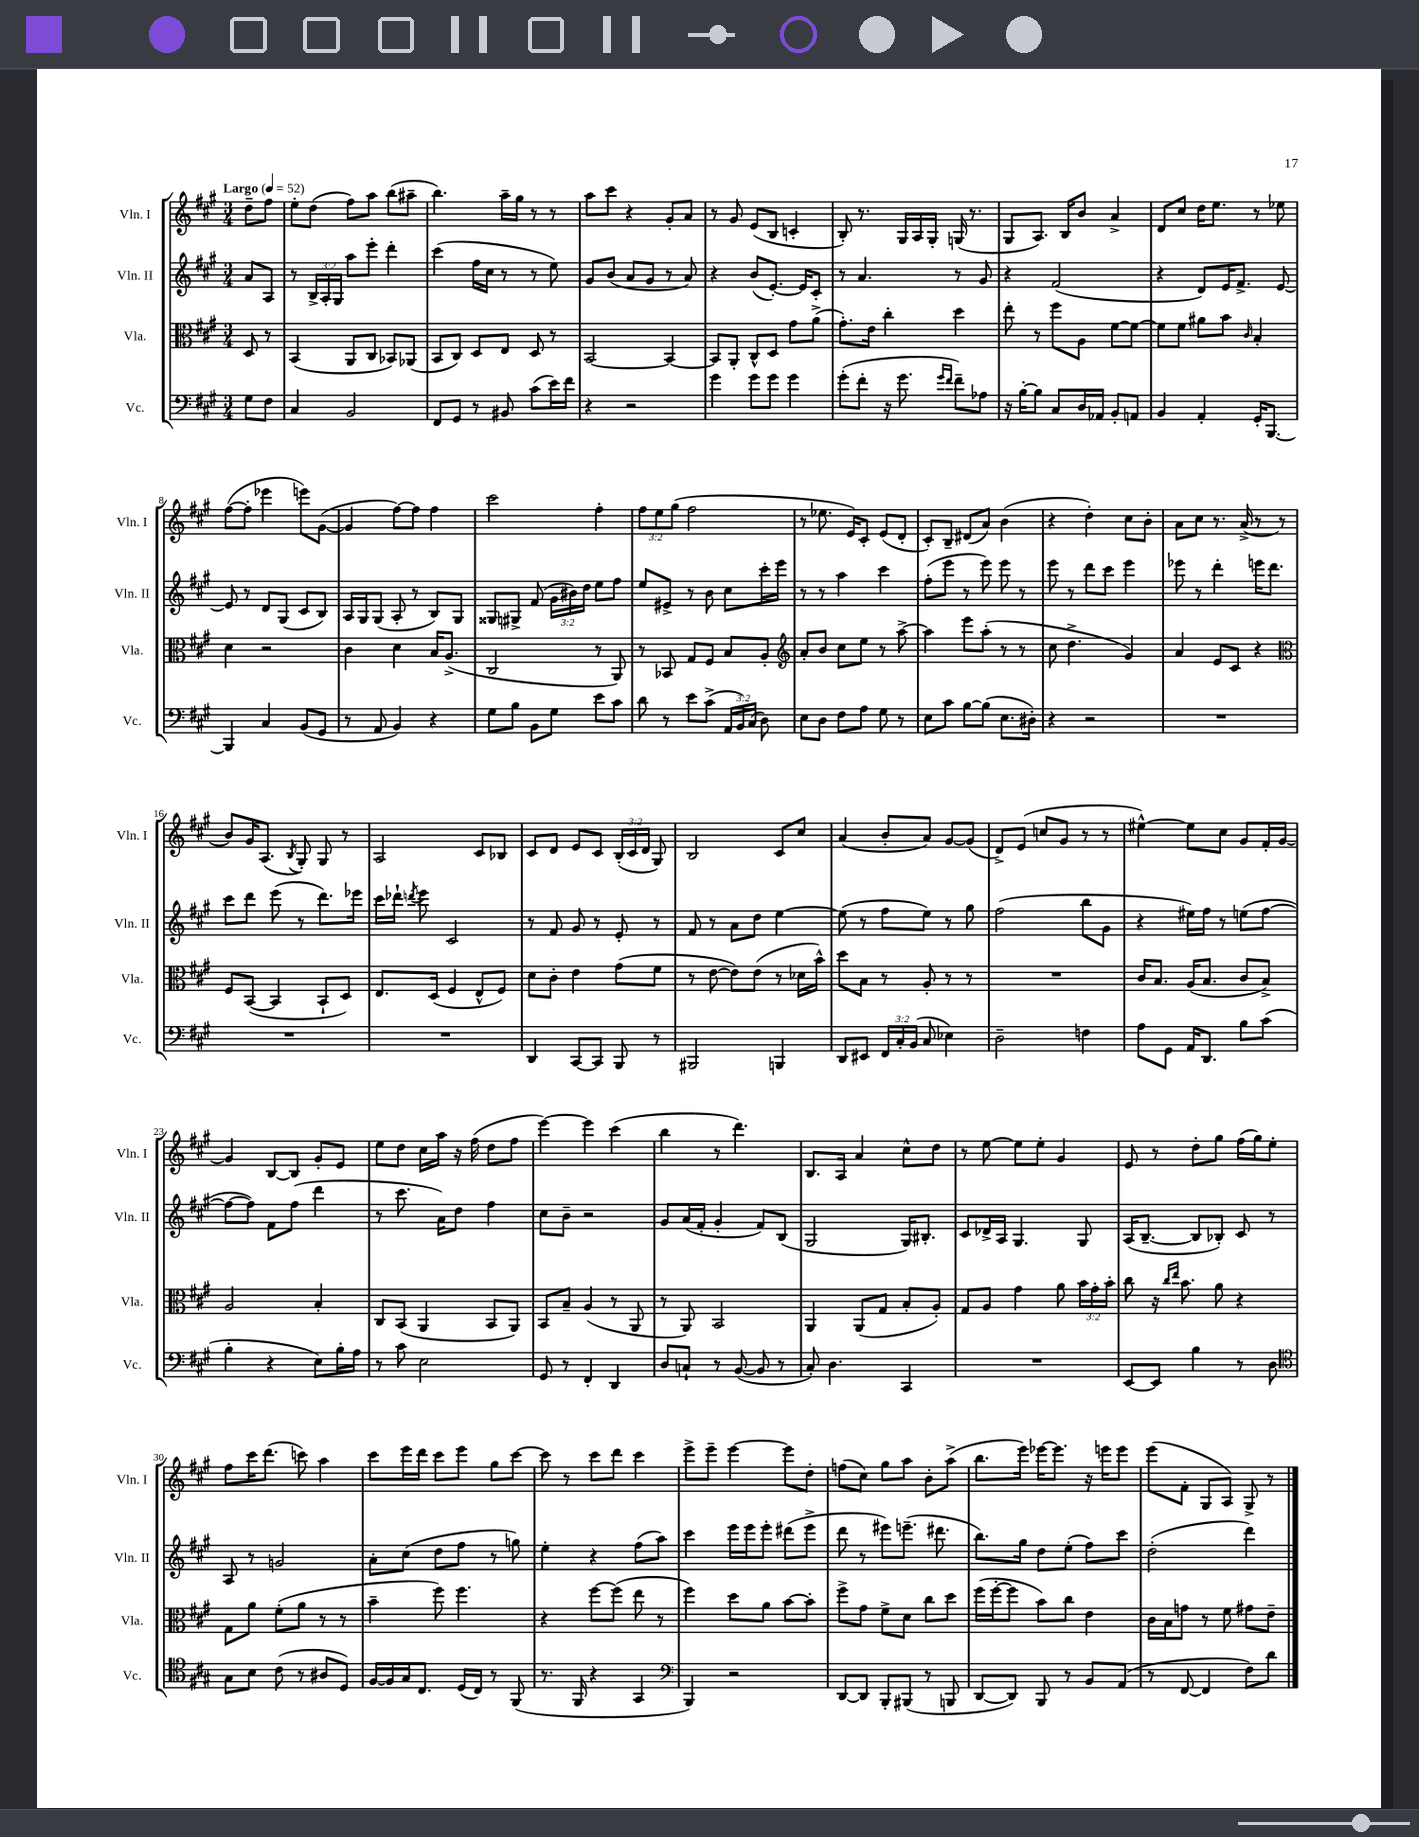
<<
\new StaffGroup <<
\new Staff = "s0" \with { instrumentName = "Vln. I" shortInstrumentName = "Vln. I" } {
    \clef treble \key a \major \numericTimeSignature \time 3/4 \override Staff.TupletNumber.text = #tuplet-number::calc-fraction-text \partial 4 \tempo "Largo" 4 = 52
    \autoBeamOff d''8[-- fis''8] |
    e''8[-. d''8]( fis''8[) a''8] b''8[( ais''8]-- |
    b''4.) a''16[-- gis''16] r8 r8 |
    a''8[ cis'''8] r4 gis'8[-. a'8] |
    r8 gis'8 e'8[( b8] c'4-. |
    b8-.) r8. gis16[ a16 gis16]-. g16( r8. |
    gis8[ a8.]) b16[ b'8] a'4-> |
    d'8[ cis''8] d''16[ e''8.] r8 ees''8 |
    fis''8[~( fis''8]-. ees'''4 e'''8[) gis'8]~( |
    gis'4 fis''8[~) fis''8] fis''4 |
    cis'''2 fis''4-. |
    \tuplet 3/2 { fis''8[ e''8 gis''8]( } fis''2 |
    r8 ees''8. e'16[) cis'8]-. e'8[( d'8]-. |
    cis'8[-.) b8]-- dis'8[( a'8]) b'4( |
    r4 d''4-.) cis''8[ b'8]-. |
    a'8[ cis''8] r8. a'16->( r8 r8 |
    b'8[) gis'16 a8.]( \acciaccatura { b8 } gis8-.) gis8 r8 |
    a2 cis'8[ bes8] |
    cis'8[ d'8] e'8[ cis'8] \tuplet 3/2 { b16[-.( cis'16 d'16] } gis8) |
    b2 cis'8[ cis''8] |
    a'4( b'8[-. a'8]) gis'8[~ gis'8]( |
    d'8[->) e'8]( c''8[ gis'8] r8 r8 |
    eis''4~-^) eis''8[ cis''8] gis'8[ fis'16-. gis'16]~ |
    gis'4 b8[~ b8] gis'8[-. e'8] |
    e''8[ d''8] cis''16[ a''16] r16 fis''16( d''8[ fis''8] |
    e'''4~) e'''4 cis'''4( |
    b''4 r8 d'''4.) |
    b8.[ a16] a'4 cis''8[-^ d''8] |
    r8 e''8~ e''8[ e''8]-. gis'4 |
    e'8 r8 d''8[-. gis''8] fis''16[( gis''16) e''8]-. |
    fis''8[ cis'''16 d'''8.]( c'''8) a''4 |
    cis'''8[ e'''16 d'''16] cis'''8[ e'''8] gis''8[ cis'''8]~ |
    cis'''8 r8 cis'''8[ d'''8] cis'''4 |
    e'''8[-> e'''8]-- e'''4~ e'''8[ d''8]-. |
    f''8[( cis''8]) gis''8[ a''8] b'8[-. a''8]->( |
    b''8.[ e'''16]) ees'''16[~ ees'''8.] r16 e'''16[ e'''8] |
    e'''8[( fis'8]-. gis8[ a8]) gis8-> r8 \bar "|." |
}
\new Staff = "s1" \with { instrumentName = "Vln. II" shortInstrumentName = "Vln. II" } {
    \clef treble \key a \major \numericTimeSignature \time 3/4 \override Staff.TupletNumber.text = #tuplet-number::calc-fraction-text \partial 4
    \autoBeamOff a'8[ a8] |
    r8 \tuplet 3/2 { b16[-> a16-. gis16] } a''8[ e'''8]-. d'''4-. |
    cis'''4( fis''16[ cis''16] r8 r8 e''8) |
    gis'8[ b'8]( a'8[ gis'8] r8 a'8) |
    r4 b'8[( e'8.]~-.) e'16[ cis'8]-. |
    r8 a'4. r8 gis'8 |
    r4 fis'2( |
    r4 d'8[) e'16 fis'8.]-> e'8~ |
    e'8 r8 d'8[ gis8]( cis'8[ b8]) |
    a16[ gis16 gis8]( a8-. r8 b8[) gis8] |
    gisis8[ gis8]-> fis'8( \tuplet 3/2 { gis'16[ bis'16) d''16] } e''8[ fis''8] |
    e''8[ eis'8]-> r8 b'8 cis''8[ cis'''16-. e'''16] |
    r8 r8 a''4 cis'''4 |
    fis''8[-.( e'''8] r8 e'''8) e'''8 r8 |
    e'''8 r8 d'''8[ cis'''8] e'''4 |
    ees'''8 r8 d'''4-. e'''16[ d'''8.] |
    cis'''8[ d'''8] e'''8( r8 d'''8.[) ees'''16] |
    cis'''16[ des'''16]-! \acciaccatura { d'''8 } e'''8 cis'2 |
    r8 fis'8 gis'8 r8 e'8-. r8 |
    fis'8 r8 a'8[ d''8] e''4~ |
    e''8( r8 fis''8[ e''8]) r8 gis''8 |
    fis''2( b''8[ gis'8] |
    r4 eis''16[) fis''16] r8 e''8[( fis''8]~ |
    fis''8[~ fis''8]) fis'8[ fis''8]( d'''4 |
    r8 cis'''8. a'16[) d''8] fis''4 |
    cis''8[ b'8]-- r2 |
    gis'8[ a'16( fis'16]-. gis'4-. fis'8[) b8]( |
    gis2 gis16[) bis8.]-. |
    cis'8[ des'16-> a16] gis4. gis8 |
    a16[( b8.]~-- b8[ bes8]-.) cis'8 r8 |
    a8 r8 g'2 |
    a'8[-. cis''8]( d''8[ fis''8] r8 g''8) |
    e''4-. r4 fis''8[( a''8]) |
    cis'''4 e'''16[ e'''16 e'''8]-. dis'''8[( e'''8]-> |
    d'''8 r8 eis'''8[) e'''8.]--( dis'''8. |
    b''8.[) gis''16] d''8[ e''8]-.( fis''8[) cis'''8] |
    d''2-.( d'''4) \bar "|." |
}
\new Staff = "s2" \with { instrumentName = "Vla." shortInstrumentName = "Vla." } {
    \clef alto \key a \major \numericTimeSignature \time 3/4 \override Staff.TupletNumber.text = #tuplet-number::calc-fraction-text \partial 4
    \autoBeamOff d8 r8 |
    b,4( a,8[ cis8] bes,8[) aes,8]( |
    b,8[ cis8]) d8[ e8] d8 r8 |
    b,2~ b,4~ |
    b,8[ a,8]-. cis8[-^ d8] gis'8[ a'8]->( |
    gis'8.[-.) e'16] cis''4-. d''4 |
    e''8-. r8 fis''8[ a8] fis'8[~ fis'8]~ |
    fis'8[ fis'8] ais'8[ b'8] \grace { cis'16 } b4-. |
    d'4 r2 |
    cis'4 d'4 b16[ a8.]->( |
    cis2 r8 a,8) |
    r8 bes,8 gis8[ fis8] b8[ a8]-. |
    \clef treble a'8[-. b'8] cis''8[ e''8] r8 a''8~-> |
    a''4 e'''8[ a''8]-.( r8 r8 |
    cis''8 d''4.-> gis'4) |
    a'4 e'8[ cis'8] r4 |
    \clef alto fis8[ b,8]~( b,4 b,8[-! d8]) |
    e8.[ d16]( fis4 e8[-^ fis8]) |
    d'8[ cis'8]-. e'4 gis'8[( fis'8] |
    r8 e'8~ e'8[) e'8]( r8 des'16[ b'16]-^) |
    d''8[ b8] r8 a8-. r8 r8 |
    R2. |
    cis'16[ b8.] a16[( b8.] cis'8[ b8]->) |
    a2 b4-. |
    cis8[ b,8]( a,4 b,8[ a,8]) |
    b,8[ b8]-- a4( r8 a,8 |
    r8 a,8) b,2 |
    a,4 a,8[( gis8] b8[-. a8]-.) |
    gis8[ a8] gis'4 a'8 \tuplet 3/2 { b'16[ gis'16-. b'16]-. } |
    cis''8 r16 \grace { cis''16[ e''16] } b'8. a'8 r4 |
    gis8[ a'8] fis'8[-.( a'8] r8 r8 |
    b'4-- fis''8) fis''4. |
    r4 fis''8[~ fis''8]( e''8 r8 |
    fis''4) d''8[ a'8] b'8[~ b'8]-. |
    fis''8[-> gis'8] fis'8[-> d'8] cis''8[ d''8] |
    fis''16[( fis''16~-. fis''8] b'8[) cis''8] e'4 |
    cis'16[ b16 g'8] r8 fis'8 gis'8[ e'8]-- \bar "|." |
}
\new Staff = "s3" \with { instrumentName = "Vc." shortInstrumentName = "Vc." } {
    \clef bass \key a \major \numericTimeSignature \time 3/4 \override Staff.TupletNumber.text = #tuplet-number::calc-fraction-text \partial 4
    \autoBeamOff gis8[ fis8] |
    cis4 b,2 |
    fis,8[ gis,8] r8 bis,8 cis'8[( e'16) fis'16] |
    r4 r2 |
    gis'4 gis'8[ gis'8] gis'4 |
    gis'8[-.( fis'8]-. r16 gis'8. \grace { gis'16[ fis'16] } fis'8[--) aes8] |
    r16 b16[~-. b8] cis8[ d16 aes,16] b,8[-. a,8] |
    b,4 a,4-. gis,16[-. b,,8.]~ |
    b,,4 cis4 b,8[( gis,8] |
    r8 a,8 b,4) r4 |
    gis8[ b8] b,8[ gis8] e'8[ cis'8] |
    d'8 r8 e'8[ cis'8]->( \tuplet 3/2 { a,16[ b,16) cis16]( } d8) |
    e8[ d8] fis8[ a8] gis8 r8 |
    e8[ cis'8] b8[~ b8]( e8.[ dis16]-.) |
    r4 r2 |
    R2. |
    R2. |
    R2. |
    d,4 cis,8[~ cis,8] b,,8 r8 |
    bis,,2 b,,4 |
    d,8[ eis,8] \tuplet 3/2 { fis,16[ cis16-. b,16]( } cis8 ees4) |
    d2-- f4 |
    a8[ gis,8] a,16[ d,8.] b8[ cis'8]( |
    b4-. r4 e8[) b16-. a16] |
    r8 cis'8 e2 |
    gis,8 r8 fis,4-. d,4 |
    d8[ c8]-! r8 b,8~( b,8 r8 |
    cis8-.) d4. cis,4 |
    R2. |
    e,8[~ e,8] b4 r8 d8 |
    \clef tenor gis8[ b8] cis'8( r8 ais8[ d8]) |
    fis16[~ fis16 gis16 cis8.] d16[( cis16]) r8 fis,8( |
    r8. fis,16 r4 gis,4 |
    \clef bass b,,4) r2 |
    d,8[~ d,8] b,,8[-. bis,,8]( r8 b,,8 |
    d,8[~ d,8]) b,,8 r8 b,8[ a,8]( |
    r8 fis,8~ fis,4 fis8[) d'8] \bar "|." |
}
>>
>>
